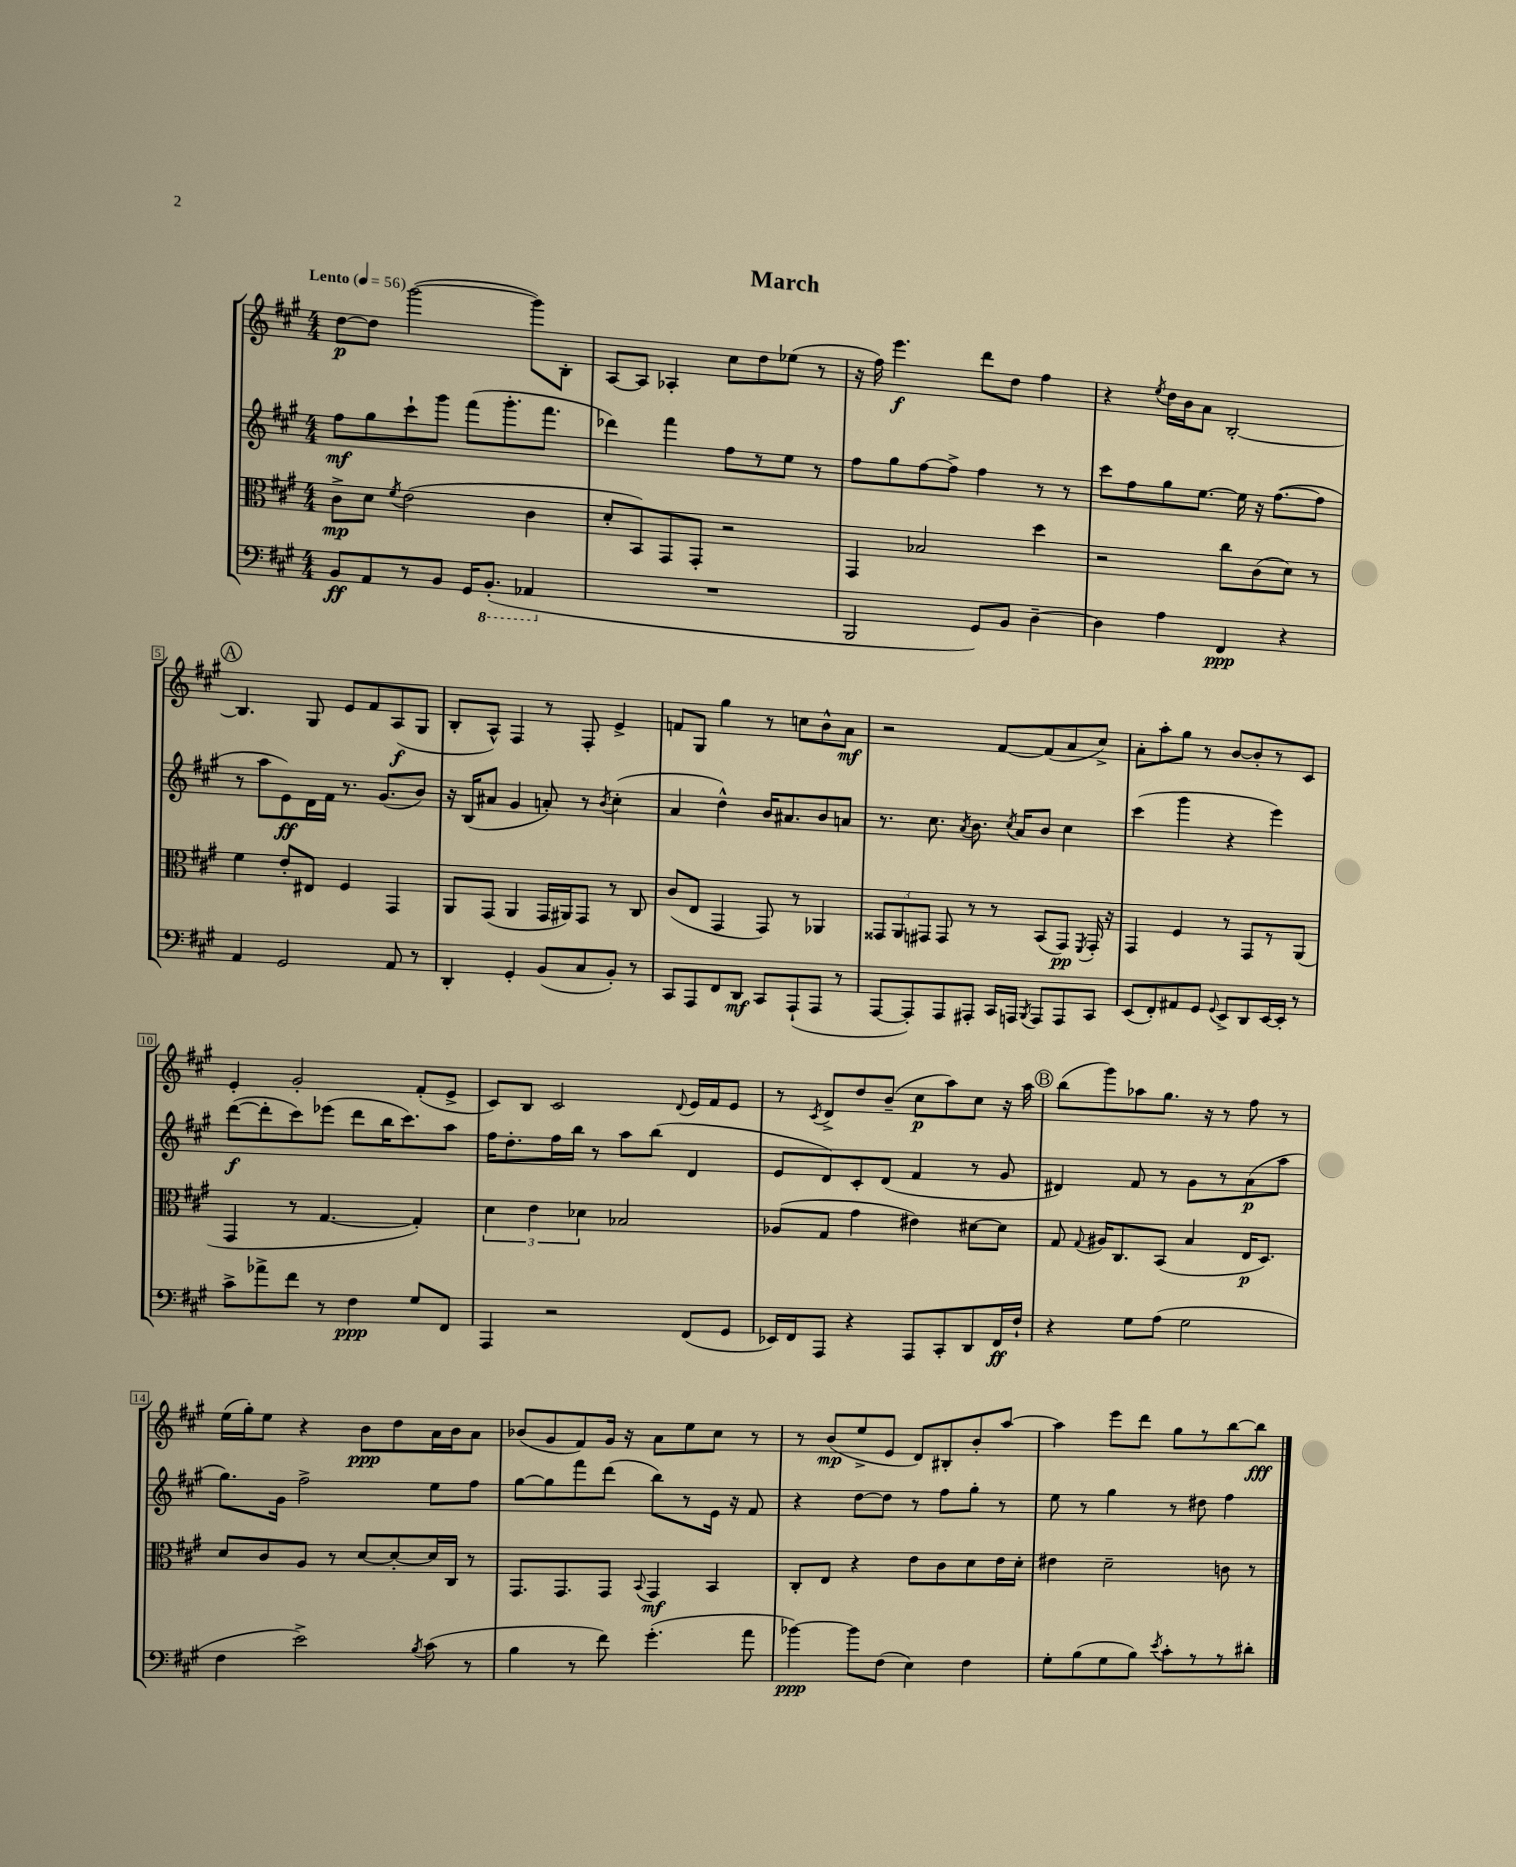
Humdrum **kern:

**kern	**dynam	**kern	**dynam	**kern	**dynam	**kern	**dynam
*part4	*part4	*part3	*part3	*part2	*part2	*part1	*part1
*staff4	*staff4	*staff3	*staff3	*staff2	*staff2	*staff1	*staff1
*clefF4	*	*clefC3	*	*clefG2	*	*clefG2	*
*k[f#c#g#]	*	*k[f#c#g#]	*	*k[f#c#g#]	*	*k[f#c#g#]	*
*M4/4	*	*M4/4	*	*M4/4	*	*M4/4	*
*MM56	*	*MM56	*	*MM56	*	*MM56	*
=1	=1	=1	=1	=1	=1	=1	=1
!	!	!	!	!	!	!LO:TX:a:B:t=Lento	!
8BB/L	ff	8c#^\L	mp	8ff#\L	mf	[8dd\L	p
8AA/	.	8d\J	.	8gg#\	.	8dd\J]	.
.	.	8qf#/	.	.	.	.	.
8r	.	(2e\	.	8ccc#`\	.	([2ggg#\	.
8BB/J	.	.	.	8ggg#\J	.	.	.
16GG#/KL	.	.	.	(8fff#\L	.	.	.
*8ba	*	*	*	*	*	*	*
(8.BBB'/J	.	.	.	.	.	.	.
.	.	.	.	8.ggg#'\	.	.	.
4AAA-X/	.	4c#\	.	.	.	8ggg#\L])	.
.	.	.	.	8.fff#\J	.	.	.
.	.	.	.	.	.	8B'\J	.
=2	=2	=2	=2	=2	=2	=2	=2
*X8ba	*	*	*	*	*	*	*
1r	.	8d'/L	.	4ddd-X\)	.	[8A/L	.
.	.	8BB/)	.	.	.	8A/J]	.
.	.	8GG#/	.	4fff#\	.	4A-X'/	.
.	.	8GG#'/J	.	.	.	.	.
.	.	2r	.	8ff#\L	.	8cc#\L	.
.	.	.	.	8r	.	8dd\	.
.	.	.	.	8ee\J	.	(8ee-X\J	.
.	.	.	.	8r	.	8r	.
=3	=3	=3	=3	=3	=3	=3	=3
2BBB/	.	4GG#/	.	8ff#\L	.	16r	.
.	.	.	.	.	.	16ff#\)	.
.	.	.	.	8gg#\	.	4.eee\	f
.	.	2B-X/	.	[8ff#\	.	.	.
.	.	.	.	8ff#^\J]	.	.	.
8GG#/L)	.	.	.	4ff#\	.	8ddd\L	.
8BB/J	.	.	.	.	.	8dd\J	.
[4D~\	.	4dd\	.	8r	.	4ff#\	.
.	.	.	.	8r	.	.	.
=4	=4	=4	=4	=4	=4	=4	=4
4D\]	.	2r	.	8ccc#\L	.	4r	.
.	.	.	.	8ff#\	.	.	.
.	.	.	.	.	.	8qee/	.
4A\	.	.	.	8gg#\	.	16dd\LL	.
.	.	.	.	.	.	16b\J	.
.	.	.	.	[8.ee\J	.	8a\J	.
4FF#/	ppp	8cc#\L	.	.	.	[2B'/	.
.	.	.	.	16ee\]	.	.	.
.	.	(8c#\	.	16r	.	.	.
.	.	.	.	([8.ff#\L	.	.	.
4r	.	8d\J)	.	.	.	.	.
.	.	8r	.	8ff#\J]	.	.	.
!!LO:LB:g=z
!!LO:REH:place=s1:t=A
=5	=5	=5	=5	=5	=5	=5	=5
4AA/	.	4f#\	.	8r	.	4.B/]	.
.	.	.	.	8aa\L	.	.	.
2GG#/	.	8e'/L	.	8e\)	ff	.	.
.	.	8E#X/J	.	16d\L	.	8G#/	.
.	.	.	.	16f#\JJ	.	.	.
.	.	4F#/	.	8.r	.	8e/L	.
.	.	.	.	.	.	8f#/	.
.	.	.	.	(8.g#/L	.	.	.
8AA/	.	4GG#/	.	.	.	(8A/	f
8r	.	.	.	8b/J)	.	8G#/J	.
=6	=6	=6	=6	=6	=6	=6	=6
4DD'/	.	8AA/L	.	16r	.	8B'/L	.
.	.	.	.	(16B/KL	.	.	.
.	.	(8GG#/J	.	8a#X/J	.	8A^^/J)	.
4GG#'/	.	4AA/	.	4g#/	.	4F#/	.
(8BB/L	.	16GG#/LL	.	8an'/)	.	8r	.
.	.	16AA#X/J)	.	.	.	.	.
8C#/	.	8GG#/J	.	8r	.	8F#'/	.
.	.	.	.	8qb/	.	.	.
8BB'/J)	.	8r	.	(4cc#'\	.	4e^/	.
8r	.	8C#/	.	.	.	.	.
=7	=7	=7	=7	=7	=7	=7	=7
8CC#/L	.	(8c#/L	.	4a/	.	8fn/L	.
8AAA/	.	8E/J	.	.	.	8G#/J	.
8FF#/	.	4GG#/	.	4dd^^\)	.	4gg#\	.
8DD/J	mf	.	.	.	.	.	.
8CC#/L	.	8GG#/)	.	16b/KL	.	8r	.
.	.	.	.	8.a#X/	.	.	.
(8AAA`/	.	8r	.	.	.	8ccn\L	.
8AAA/J	.	4AA-X/	.	8b/	.	8b^^\	.
8r	.	.	.	8an/J	.	8a\J	mf
=8	=8	=8	=8	=8	=8	=8	=8
[8AAA/L	.	12GG##X/L	.	8.r	.	2r	.
.	.	12AA/	.	.	.	.	.
8AAA'/])	.	.	.	.	.	.	.
.	.	12GG#X/J	.	.	.	.	.
.	.	.	.	8.cc#\	.	.	.
8AAA/	.	8GG#/	.	.	.	.	.
.	.	.	.	8qa/	.	.	.
8AAA#X'/J	.	8r	.	8.b\	.	.	.
16CC#/LL	.	8r	.	.	.	[8f#/L	.
.	.	.	.	8qcc#/	.	.	.
16AAAn/JJ	.	.	.	16a/KL	.	.	.
8qBBB/	.	.	.	.	.	.	.
8AAA/L	.	(8BB/L	.	8b/J	.	(8f#/]	.
8AAA/	.	8GG#/J)	pp	4cc#\	.	8a/	.
.	.	8qFF#/	.	.	.	.	.
8CC#/J	.	16GG#'/	.	.	.	8cc#^/J)	.
.	.	16r	.	.	.	.	.
=9	=9	=9	=9	=9	=9	=9	=9
(8EE/L	.	4GG#/	.	(4ccc#\	.	8a'\L	.
8FF#'/)	.	.	.	.	.	8aa'\	.
8AA#X/	.	4F#/	.	4ggg#\	.	8gg#\J	.
8GG#/J	.	.	.	.	.	8r	.
8qqGG#/	.	.	.	.	.	.	.
8EE^/L	.	8r	.	4r	.	[8b/L	.
8DD/	.	8GG#/L	.	.	.	8b'/]	.
[16EE/L	.	8r	.	4eee\)	.	8r	.
16EE'/JJ]	.	.	.	.	.	.	.
8r	.	(8AA/J	.	.	.	8c#/J	.
!!LO:LB:g=z
=10	=10	=10	=10	=10	=10	=10	=10
8c#^\L	.	4GG#/	.	([8ddd\L	f	4e'/	.
8a-X^\	.	.	.	8ddd'\]	.	.	.
8f#\J	.	8r	.	8ccc#\)	.	2g#'/	.
8r	.	[4.G#/	.	(8eee-X\J	.	.	.
4F#\	ppp	.	.	8ddd\L	.	.	.
.	.	.	.	16bb\K	.	.	.
.	.	.	.	8.ccc#\)	.	.	.
8G#/L	.	4G#'/])	.	.	.	(8f#'/L	.
8FF#/J	.	.	.	8aa\J	.	8e^/J	.
=11	=11	=11	=11	=11	=11	=11	=11
4AAA/	.	6d\	.	16ff#\KL	.	8c#/L)	.
.	.	.	.	8.dd'\	.	.	.
.	.	.	.	.	.	8B/J	.
.	.	6e\	.	.	.	.	.
2r	.	.	.	16ff#\L	.	2c#/	.
.	.	.	.	16bb\JJ	.	.	.
.	.	6d-X\	.	.	.	.	.
.	.	.	.	8r	.	.	.
.	.	2B-X/	.	8aa\L	.	.	.
.	.	.	.	(8bb\J	.	.	.
.	.	.	.	.	.	8qqd/	.
(8FF#/L	.	.	.	4d/	.	16e/LL	.
.	.	.	.	.	.	16f#/J	.
8GG#/J	.	.	.	.	.	8e/J	.
=12	=12	=12	=12	=12	=12	=12	=12
16EE-X/LL)	.	(8A-X/L	.	8e/L	.	8r	.
16FF#/J	.	.	.	.	.	.	.
.	.	.	.	.	.	8qc#/	.
8AAA/J	.	8G#/J	.	8d/)	.	8d^/L	.
4r	.	4g#\	.	8c#'/	.	8dd/	.
.	.	.	.	(8d/J	.	(8b~/J	.
8AAA/L	.	4e#X\)	.	4f#/	.	8cc#\L	p
8CC#'/	.	.	.	.	.	8aa\)	.
8DD/	.	[8d#X\L	.	8r	.	8cc#\J	.
16FF#/L	ff	8d#\J]	.	8g#/	.	16r	.
16F#`/JJ	.	.	.	.	.	16aa\	.
!!LO:REH:place=s1:t=B
=13	=13	=13	=13	=13	=13	=13	=13
4r	.	8G#/	.	4d#X/)	.	(8bb\L	.
.	.	8qqG#/	.	.	.	.	.
.	.	16A#X/KL	.	.	.	8ggg#\)	.
.	.	8.C#/	.	.	.	.	.
8G#\L	.	.	.	8f#/	.	8aa-X\	.
(8A\J	.	(8BB/J	.	8r	.	8.gg#\J	.
2G#\	.	4B/	.	8g#\L	.	.	.
.	.	.	.	.	.	16r	.
.	.	.	.	8r	.	8r	.
.	.	16E/KL	p	(8a\	p	8ff#\	.
.	.	8.D/J)	.	.	.	.	.
.	.	.	.	8aa\J	.	8r	.
!!LO:LB:g=z
=14	=14	=14	=14	=14	=14	=14	=14
4F#\	.	8d/L	.	8.gg#\L)	.	(16ee\LL	.
.	.	.	.	.	.	16gg#'\J)	.
.	.	8c#/	.	.	.	8ee\J	.
.	.	.	.	16g#\Jk	.	.	.
2e^\)	.	8A/J	.	2ff#^\	.	4r	.
.	.	8r	.	.	.	.	.
.	.	[8d/L	.	.	.	8b\L	ppp
.	.	8d'/_	.	.	.	8dd\	.
8qB/	.	.	.	.	.	.	.
(8c#\	.	16d/L]	.	8ee\L	.	16a\L	.
.	.	16C#/JJ	.	.	.	16b\J	.
8r	.	8r	.	8ff#\J	.	8a\J	.
=15	=15	=15	=15	=15	=15	=15	=15
4B\	.	8.GG#/L	.	[8gg#\L	.	(8b-X/L	.
.	.	.	.	8gg#\]	.	8g#/	.
.	.	8.GG#/	.	.	.	.	.
8r	.	.	.	8fff#\	.	8f#/)	.
8f#\)	.	8GG#/J	.	(8ddd\J	.	16g#/Jk	.
.	.	.	.	.	.	16r	.
.	.	8qqBB/	.	.	.	.	.
(4.g#'\	.	4GG#/	mf	8bb\L)	.	8a\L	.
.	.	.	.	8r	.	8ee\	.
.	.	4BB/	.	16e\Jk	.	8cc#\J	.
.	.	.	.	16r	.	.	.
8a\	.	.	.	8f#/	.	8r	.
=16	=16	=16	=16	=16	=16	=16	=16
[4b-X\)	ppp	8C#'/L	.	4r	.	8r	.
.	.	8E/J	.	.	.	(8b/L	mp
8b-\L]	.	4r	.	[8dd\L	.	8ee^/	.
(8F#\J	.	.	.	8dd\J]	.	8e/J	.
4E\)	.	8e\L	.	8r	.	8d/L)	.
.	.	8c#\	.	8ff#\L	.	8B#X'/	.
4F#\	.	8d\	.	8gg#'\J	.	8b'/	.
.	.	16e\L	.	8r	.	[8aa/J	.
.	.	16d'\JJ	.	.	.	.	.
=17	=17	=17	=17	=17	=17	=17	=17
8G#'\L	.	4e#X\	.	8ee\	.	4aa\]	.
(8B\	.	.	.	8r	.	.	.
8G#\	.	2d~\	.	4gg#\	.	8eee\L	.
8B\J)	.	.	.	.	.	8ddd\J	.
8qe/	.	.	.	.	.	.	.
8c#'\L	.	.	.	8r	.	8gg#\L	.
8r	.	.	.	8dd#X\	.	8r	.
8r	.	8cn\	.	4ff#\	.	[8bb\	.
8d#X'\J	.	8r	.	.	.	8bb\J]	fff
==	==	==	==	==	==	==	==
*-	*-	*-	*-	*-	*-	*-	*-
